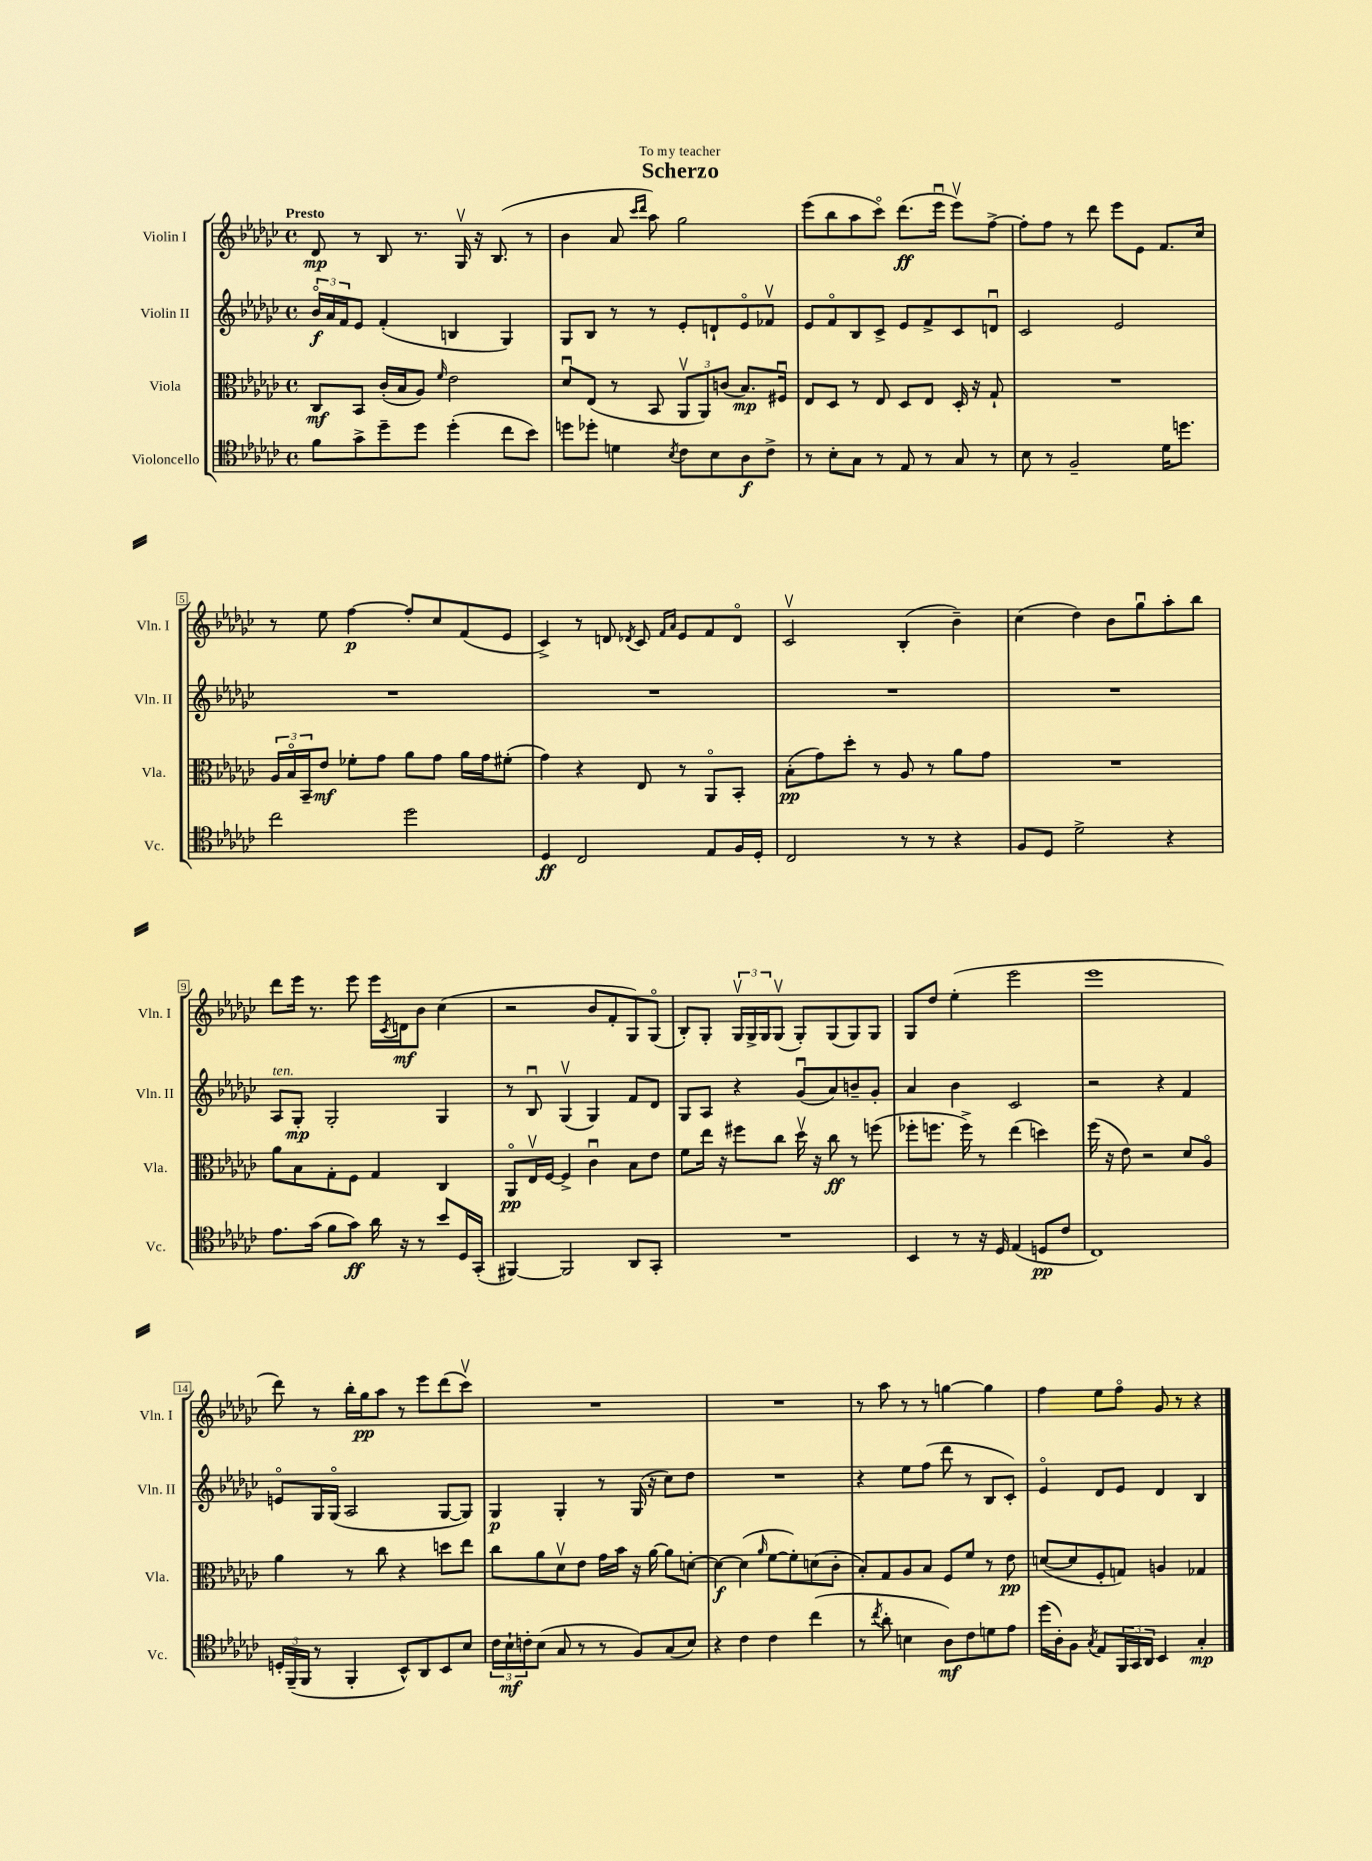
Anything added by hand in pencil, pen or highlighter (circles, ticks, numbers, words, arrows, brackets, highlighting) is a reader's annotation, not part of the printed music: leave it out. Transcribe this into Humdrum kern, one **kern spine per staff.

**kern	**dynam	**kern	**dynam	**kern	**dynam	**kern	**dynam
*part4	*part4	*part3	*part3	*part2	*part2	*part1	*part1
*staff4	*staff4	*staff3	*staff3	*staff2	*staff2	*staff1	*staff1
*I"Violoncello	*	*I"Viola	*	*I"Violin II	*	*I"Violin I	*
*I'Vc.	*	*I'Vla.	*	*I'Vln. II	*	*I'Vln. I	*
*clefC4	*	*clefC3	*	*clefG2	*	*clefG2	*
*k[b-e-a-d-g-c-]	*	*k[b-e-a-d-g-c-]	*	*k[b-e-a-d-g-c-]	*	*k[b-e-a-d-g-c-]	*
*M4/4	*	*M4/4	*	*M4/4	*	*M4/4	*
*met(c)	*	*met(c)	*	*met(c)	*	*met(c)	*
=1	=1	=1	=1	=1	=1	=1	=1
!	!	!	!	!	!	!LO:TX:a:B:t=Presto	!
8f\L	.	8C-/L	mf	24b-/LL	f	8d-/	mp
.	.	.	.	24a-/	.	.	.
.	.	.	.	24f/J	.	.	.
8g-^\	.	8BB-/J	.	8e-/J	.	8r	.
8dd-~\	.	(16c-'/LL	.	(4f'/	.	8B-/	.
.	.	16B-/J	.	.	.	.	.
8dd-\J	.	8A-/J)	.	.	.	8.r	.
.	.	16qqf/	.	.	.	.	.
(4dd-'\	.	2e-\	.	4Bn/	.	.	.
.	.	.	.	.	.	16G-v/	.
.	.	.	.	.	.	16r	.
.	.	.	.	.	.	(8.B-/	.
8cc-\L	.	.	.	4G-/)	.	.	.
8b-\J)	.	.	.	.	.	8r	.
=2	=2	=2	=2	=2	=2	=2	=2
8ddn\L	.	8d-u/L	.	8G-/L	.	4b-\	.
8dd-X'\J	.	(8E-/J	.	8B-/J	.	.	.
4dn\	.	8r	.	8r	.	8a-/	.
.	.	.	.	.	.	16qqccc-/LL	.
.	.	.	.	.	.	16qqddd-/JJ	.
.	.	8BB-/	.	8r	.	8aa-\)	.
8qB-/	.	.	.	.	.	.	.
8c-\L	.	12AA-v/L	.	8e-'/L	.	2gg-\	.
.	.	12AA-/)	.	.	.	.	.
8B-\	.	.	.	8dn`/	.	.	.
.	.	(12cn/J	.	.	.	.	.
8A-\	f	8.B-/L)	mp	8e-/	.	.	.
8c-^\J	.	.	.	8f-Xv/J	.	.	.
.	.	16F#Xu/Jk	.	.	.	.	.
=3	=3	=3	=3	=3	=3	=3	=3
8r	.	8E-/L	.	8e-/L	.	(8eee-\L	.
8B-'\L	.	8D-/J	.	8f/	.	8bb-\	.
8G-\J	.	8r	.	8B-/	.	8aa-\	.
8r	.	8E-/	.	8c-^/J	.	8ccc-\J)	.
8E-/	.	8D-/L	.	8e-/L	.	(8.ddd-\L	ff
8r	.	8E-/J	.	8f^/	.	.	.
.	.	.	.	.	.	16eee-u\Jk	.
8G-/	.	16D-'/	.	8c-/	.	8eee-v\L)	.
.	.	16r	.	.	.	.	.
8r	.	8G-`/	.	8dnu/J	.	[8ff^\J	.
=4	=4	=4	=4	=4	=4	=4	=4
8B-\	.	1r	.	2c-/	.	8ff'\L]	.
8r	.	.	.	.	.	8ff\J	.
2F~/	.	.	.	.	.	8r	.
.	.	.	.	.	.	8ddd-\	.
.	.	.	.	2e-/	.	8eee-\L	.
.	.	.	.	.	.	8e-\J	.
16d-\KL	.	.	.	.	.	8.f/L	.
8.ddn\J	.	.	.	.	.	.	.
.	.	.	.	.	.	16cc-/Jk	.
!!LO:LB:g=z
=5	=5	=5	=5	=5	=5	=5	=5
2cc-\	.	24A-/LL	.	1r	.	8r	.
.	.	24B-/	.	.	.	.	.
.	.	24BB-~/J	.	.	.	.	.
.	.	8e-/J	mf	.	.	8ee-\	.
.	.	8f-X'\L	.	.	.	[4ff\	p
.	.	8g-\J	.	.	.	.	.
2dd-\	.	8a-\L	.	.	.	8ff'/L]	.
.	.	8g-\J	.	.	.	8cc-/	.
.	.	16a-\LL	.	.	.	(8f/	.
.	.	16g-\J	.	.	.	.	.
.	.	(8f#X'\J	.	.	.	8e-/J	.
=6	=6	=6	=6	=6	=6	=6	=6
4D-/	ff	4g-\)	.	1r	.	4c-^/)	.
2C-/	.	4r	.	.	.	8r	.
.	.	.	.	.	.	8dn/	.
.	.	.	.	.	.	8qd-X/	.
.	.	8E-/	.	.	.	8c-/	.
.	.	.	.	.	.	16qqf/LL	.
.	.	.	.	.	.	16qqa-/JJ	.
.	.	8r	.	.	.	8e-/L	.
8E-/L	.	8AA-/L	.	.	.	8f/	.
16F/L	.	8BB-'/J	.	.	.	8d-/J	.
16D-'/JJ	.	.	.	.	.	.	.
=7	=7	=7	=7	=7	=7	=7	=7
2C-/	.	(8B-'\L	pp	1r	.	2c-v/	.
.	.	8g-\)	.	.	.	.	.
.	.	8dd-'\J	.	.	.	.	.
.	.	8r	.	.	.	.	.
8r	.	8A-/	.	.	.	(4B-'/	.
8r	.	8r	.	.	.	.	.
4r	.	8a-\L	.	.	.	4b-~\)	.
.	.	8g-\J	.	.	.	.	.
=8	=8	=8	=8	=8	=8	=8	=8
8F/L	.	1r	.	1r	.	(4cc-\	.
8D-/J	.	.	.	.	.	.	.
2d-^\	.	.	.	.	.	4dd-\)	.
.	.	.	.	.	.	8b-\L	.
.	.	.	.	.	.	8gg-u\	.
4r	.	.	.	.	.	8aa-'\	.
.	.	.	.	.	.	8bb-\J	.
!!LO:LB:g=z
=9	=9	=9	=9	=9	=9	=9	=9
!	!	!	!	!LO:TX:a:i:t=ten.	!	!	!
8.e-\L	.	8a-\L	.	8A-/L	.	8ddd-\L	.
.	.	8B-\	.	8G-'/J	mp	16eee-\Jk	.
(16g-\Jk	.	.	.	.	.	8.r	.
8f\L	.	8G-'\	.	2G-'/	.	.	.
8g-\J)	ff	8F\J	.	.	.	8eee-\	.
16a-\	.	4G-/	.	.	.	16eee-\LL	.
.	.	.	.	.	.	8qc-/	.
16r	.	.	.	.	.	16dn\J	mf
8r	.	.	.	.	.	8b-\J	.
8b-/L	.	4C-/	.	4G-/	.	(4cc-\	.
16D-/L	.	.	.	.	.	.	.
(16GG-'/JJ	.	.	.	.	.	.	.
=10	=10	=10	=10	=10	=10	=10	=10
[4FF#X/)	.	8AA-/L	pp	8r	.	2r	.
.	.	16E-v/L	.	8B-u/	.	.	.
.	.	[16F/JJ	.	.	.	.	.
2FF#/]	.	4F^/]	.	(4G-v/	.	.	.
.	.	4c-u\	.	4G-/)	.	8b-/L	.
.	.	.	.	.	.	8f'/	.
8AA-/L	.	8B-\L	.	8f/L	.	8G-/)	.
8GG-'/J	.	8e-\J	.	8d-/J	.	(8G-/J	.
=11	=11	=11	=11	=11	=11	=11	=11
1r	.	8f\L	.	8G-/L	.	8B-'/L)	.
.	.	16ee-\Jk	.	8A-/J	.	8G-'/J	.
.	.	16r	.	.	.	.	.
.	.	8ff#X\L	.	4r	.	24G-v/LL	.
.	.	.	.	.	.	24G-^/	.
.	.	.	.	.	.	24G-/J	.
.	.	8cc-\J	.	.	.	(8G-v/J	.
.	.	16dd-v\	.	(8g-u/L	.	8G-'/L)	.
.	.	16r	.	.	.	.	.
.	.	8cc-\	ff	8a-/)	.	(8G-/	.
.	.	8r	.	8bn~/	.	8G-/)	.
.	.	(8ffn\	.	8g-'/J	.	8G-/J	.
=12	=12	=12	=12	=12	=12	=12	=12
4BB-/	.	8ff-X'\L	.	4a-/	.	8G-/L	.
.	.	8.ffn\J	.	.	.	8dd-/J	.
8r	.	.	.	4b-\	.	(4ee-'\	.
.	.	16ff^\)	.	.	.	.	.
16r	.	8r	.	.	.	.	.
16D-/	.	.	.	.	.	.	.
(4E-/	.	(4ee-\	.	2c-/	.	2eee-\	.
8Dn/L	pp	4ddn\)	.	.	.	.	.
8c-/J	.	.	.	.	.	.	.
=13	=13	=13	=13	=13	=13	=13	=13
1C-)	.	(16ff\	.	2r	.	1eee-	.
.	.	16r	.	.	.	.	.
.	.	8e-\)	.	.	.	.	.
.	.	2r	.	.	.	.	.
.	.	.	.	4r	.	.	.
.	.	8d-/L	.	4f/	.	.	.
.	.	8A-/J	.	.	.	.	.
!!LO:LB:g=z
=14	=14	=14	=14	=14	=14	=14	=14
24Dn'/LL	.	4a-\	.	8en/L	.	8ddd-\)	.
(24FF~/	.	.	.	.	.	.	.
24FF/JJ	.	.	.	.	.	.	.
8r	.	.	.	16G-/L	.	8r	.
.	.	.	.	(16G-/JJ	.	.	.
4FF'/	.	8r	.	2A-/	.	16bb-'\LL	.
.	.	.	.	.	.	16gg-\J	pp
.	.	8cc-\	.	.	.	8aa-\J	.
8BB-^^/L)	.	4r	.	.	.	8r	.
8AA-/	.	.	.	.	.	8eee-\L	.
8BB-/	.	8ddn\L	.	[8G-/L	.	(8ddd-\	.
8B-/J	.	8ee-\J	.	8G-/J])	.	8ccc-v\J)	.
=15	=15	=15	=15	=15	=15	=15	=15
24c-\LL	.	8cc-\L	.	4G-/	p	1r	.
24B-`\	mf	.	.	.	.	.	.
24cn'\J	.	.	.	.	.	.	.
(8B-\J	.	8a-\	.	.	.	.	.
8G-/	.	8d-v\	.	4G-'/	.	.	.
8r	.	8e-\J	.	.	.	.	.
8r	.	16g-\LL	.	8r	.	.	.
.	.	16b-\JJ	.	.	.	.	.
8F/L)	.	16r	.	(16G-/	.	.	.
.	.	[16a-\	.	16r	.	.	.
(8G-/	.	8a-\L]	.	8cc-\L)	.	.	.
8B-/J)	.	[8dn'\J	.	8dd-\J	.	.	.
=16	=16	=16	=16	=16	=16	=16	=16
4r	.	4d\_	f	1r	.	1r	.
4c-\	.	(4d\]	.	.	.	.	.
.	.	16qqa-/	.	.	.	.	.
4c-\	.	[8f\L	.	.	.	.	.
.	.	8f'\])	.	.	.	.	.
(4cc-\	.	(8dn\	.	.	.	.	.
.	.	8c-'\J	.	.	.	.	.
=17	=17	=17	=17	=17	=17	=17	=17
8r	.	8B-'/L)	.	4r	.	8r	.
8qcc-/	.	.	.	.	.	.	.
8a-'\	.	8G-/	.	.	.	8aa-\	.
4Bn\	.	8A-/	.	8ee-\L	.	8r	.
.	.	8B-/J	.	(8ff\J	.	8r	.
8A-\L)	mf	8F/L	.	8ddd-\	.	[4ggn\	.
8c-\	.	8f/J	.	8r	.	.	.
8dn\	.	8r	.	8B-/L	.	4gg\]	.
8e-\J	.	8e-\	pp	8c-'/J)	.	.	.
=18	=18	=18	=18	=18	=18	=18	=18
(16dd-\LL	.	([8dn/L	.	4e-/	.	4ff\	.
16A-'\J)	.	.	.	.	.	.	.
8F\J	.	8d/]	.	.	.	.	.
8qG-/	.	.	.	.	.	.	.
8E-/L	.	8F'/	.	8d-/L	.	8ee-\L	.
24FF/L	.	8Gn/J)	.	8e-/J	.	8ff\J	.
24GG-/	.	.	.	.	.	.	.
24AA-/JJ	.	.	.	.	.	.	.
4BB-/	.	4An/	.	4d-/	.	8g-/	.
.	.	.	.	.	.	8r	.
4G-'/	mp	4G-X/	.	4B-/	.	4r	.
==	==	==	==	==	==	==	==
*-	*-	*-	*-	*-	*-	*-	*-
